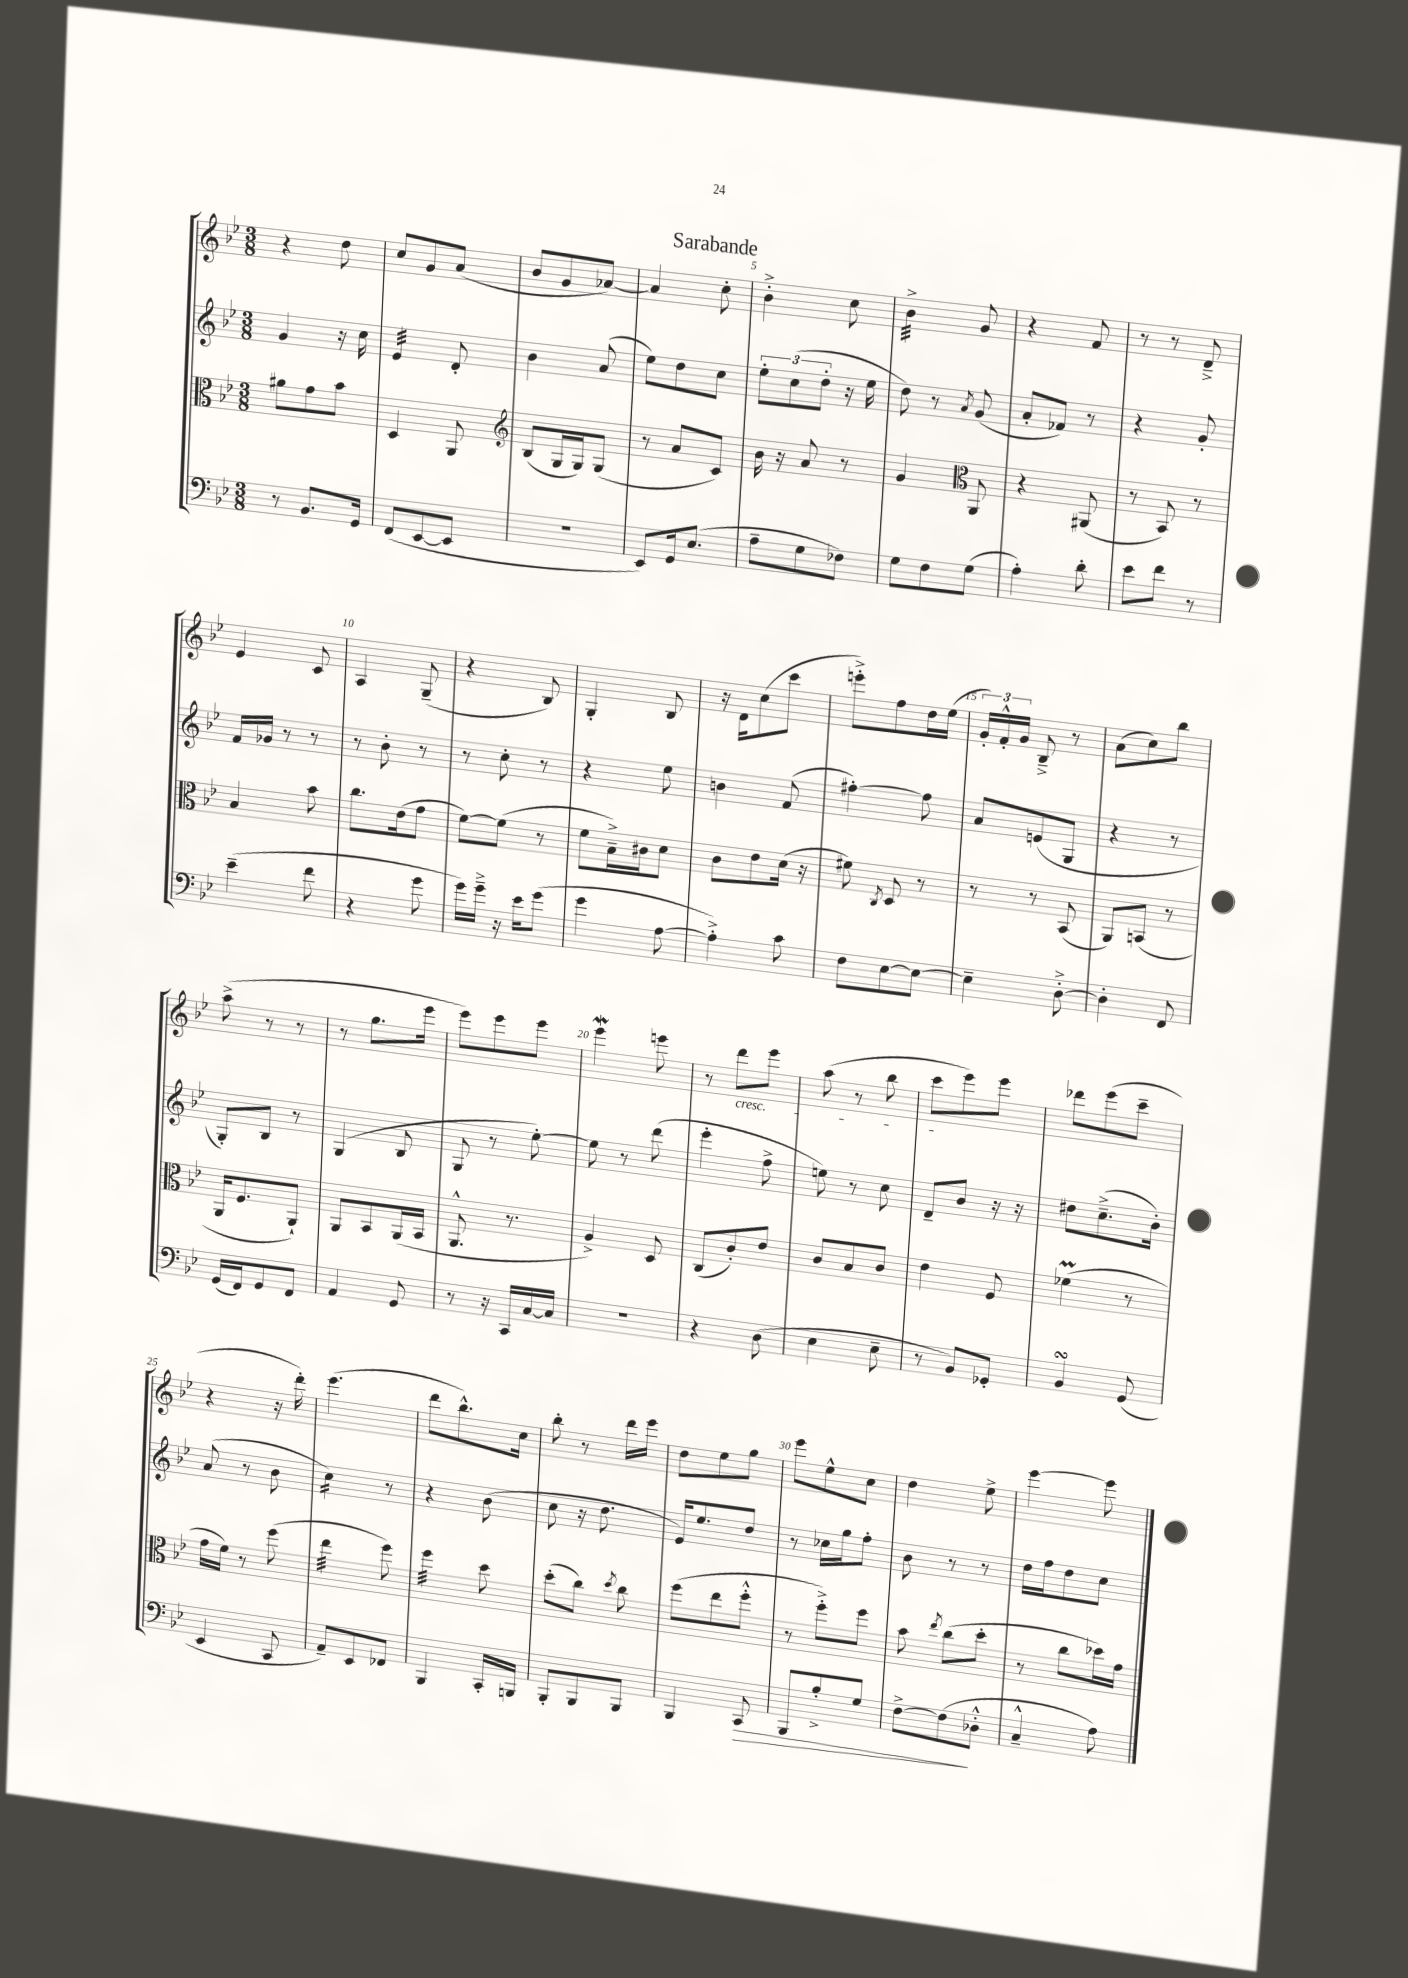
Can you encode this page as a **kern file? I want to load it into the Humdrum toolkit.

**kern	**kern	**kern	**kern
*staff4	*staff3	*staff2	*staff1
*clefF4	*clefC3	*clefG2	*clefG2
*k[b-e-]	*k[b-e-]	*k[b-e-]	*k[b-e-]
*M3/8	*M3/8	*M3/8	*M3/8
8r	8a#\L	4g/	4r
8.BB-/L	8g\	.	.
.	8b-\J	16r	8dd\
16GG/Jk	.	16cc\	.
=	=	=	=
(8FF/L	4D/	4e-/	8cc/L
[8EE-/	.	.	8g/
8EE-/]J	8AA/	8d'/	(8a/J
=	=	=	=
*	*clefG2	*	*
4.r	(8B-/L	4b-\	8b-/L
.	16G/L	.	8g/
.	16G/J)	.	.
.	(8G/J	(8a/	[8a-/J)
=	=	=	=
8EE-/L)	8r	8ee-\L)	4a-/]
16GG/k	8a/L	8dd\	.
(8.E-/J	.	.	.
.	8c/J)	8cc\J	8cc'\
=	=	=	=
8A~\L	16b-\	12ee-'\L	4b-'^\
.	16r	.	.
.	.	(12cc\	.
8G\	8a/	.	.
.	.	12dd'\J	.
8F-\J)	8r	16r	8cc\
.	.	16ee-\	.
=	=	=	=
8G\L	4g/	8dd\)	4b-^\
8F\	.	8r	.
*	*clefC3	*	*
.	.	8qa/	.
(8G\J	8AA/	(8g/	8g/
=	=	=	=
4A'\)	4r	8a'/L	4r
.	.	8f-/J)	.
8d'\	(8AA#/	8r	8f/
=	=	=	=
8e-\L	8r	4r	8r
8f\J	8BB-/)	.	8r
8r	8r	8g'/	8d~^/
=	=	=	=
(4e-~\	4B-/	16f/LL	4e-/
.	.	16g-/JJ	.
.	.	8r	.
8f\	8b-\	8r	8c/
=	=	=	=
4r	8.cc\L	8r	4A/
.	.	8b-'\	.
.	(16e-\k	.	.
8g\	8g\J	8r	(8G~/
=	=	=	=
16g\LL)	[8f\L)	8r	4r
16g~^\JJ	.	.	.
16r	(8f\]J	8cc'\	.
16e-\LK	.	.	.
(8g\J	8r	8r	8B-/)
=	=	=	=
4g\	8f\L	4r	4G'/
.	16B-~^\L)	.	.
.	16c#\J	.	.
[8A\	8d\J	8ee-\	8B-/
=	=	=	=
4A'^\])	8c\L	4b\	16r
.	.	.	16d\LK
.	8e-\	.	(8cc\
8c\	(16d\Jk	(8f/	8ccc\J
.	16r	.	.
=	=	=	=
8F\L	8f#\)	[4ff#'\)	8eee'^\L)
.	8qC/	.	.
[8E-\	8D/	.	8ff\
8E-\_J	8r	8ff#\]	16dd\L
.	.	.	(16ee-\JJ
=	=	=	=
4E-~\]	8r	8a/L	24g'/LL)
.	.	.	24f'^^/
.	.	.	24g/JJ
.	8r	(8e/	8B-~^/
[8D'^\	(8BB-/	8G/J	8r
=	=	=	=
4D'\]	8AA/L)	4r	(8a\L
.	(8BB/J	.	8cc\)
8FF/	8r	8r	8bb-\J
=	=	=	=
(16GG/LL	16AA/LK	8G'/L)	(8aa^\
16FF/J)	8.F/	.	.
8GG/	.	8B-/J	8r
8FF/J	8AA`/J)	8r	8r
=	=	=	=
4AA/	8AA/L	(4G/	8r
.	8BB-/	.	8.gg\L
8GG/	(16AA/L	8B-/	.
.	16BB-/JJ	.	16eee-\Jk
=	=	=	=
8r	8.AA^^/	8G/	8eee-\L)
16r	.	8r	8eee-\
16CC/LL	8.r	.	.
[16C/	.	[8ee-'\)	8eee-\J
16C/]JJ	.	.	.
=	=	=	=
4.r	4A^/)	8ee-\]	4eee-\
.	.	8r	.
.	8D/	(8ddd\	8eee\
=	=	=	=
4r	(8C/L	4eee-'\	8r
.	8c'/)	.	8ddd\L
(8D\	8e-/J	8ff^\	8eee-\J
=	=	=	=
4E-\	8c/L	8ee\)	(8aa\
.	8B-/	8r	8r
8E-~\	8c/J	8cc\	8bb-\
=	=	=	=
8r	4e-\	8d~/L	8ccc\L
8BB-/L)	.	8b-/J	8eee-\)
8GG-'/J	8F/	16r	8eee-\J
.	.	16r	.
=	=	=	=
4BB-/	(4f-\	8dd#\L	8ddd-\L
.	.	(8.cc~^\	(8eee-\
(8GG/	8r	.	8ccc~\J
.	.	16b-'\Jk)	.
=	=	=	=
4EE-/	16g\LL	(8a/	4r
.	16f\JJ)	.	.
.	8r	8r	.
8CC/	(8ff\	8b-\	16r
.	.	.	16ddd'\)
=	=	=	=
8AA~/L)	4ee-\	4cc\)	(4.eee-\
8EE-/	.	.	.
8FF-/J	8ff\)	8r	.
=	=	=	=
4BBB-/	4ff\	4r	8ddd\L
.	.	.	8.bb-^^\)
16CC'/LL	8dd\	(8b-\	.
16BBB/JJ	.	.	16cc\Jk
=	=	=	=
8BBB-'/L	(8dd'\L	8cc\	8bb-'\
8BBB-/	8cc\J)	16r	8r
.	.	8.dd\	.
.	8qdd/	.	.
8BBB-/J	8cc\	.	16ddd\LL
.	.	.	16eee-\JJ
=	=	=	=
4BBB-/	(8ff\L	16e-/LK)	8dd\L
.	.	8.ee-/	.
.	8ee-\	.	8ee-\
8CC/	8ff'^^\J	8dd/J	8gg\J
=	=	=	=
8BBB-/L	8r	8r	8eee-\L
8B-'^/	8ff'^\L)	16cc-\LL	8ee-^^\
.	.	16gg\J	.
8G/J	8ff\J	8ff'\J	8cc\J
=	=	=	=
[8F^\L	8b-\	8b-\	4dd\
.	8qee-/	.	.
(8F\]	(8cc\L	8r	.
8D-'^^\J	8dd'\J	8r	8ee-^\
=	=	=	=
4C~^^/	8r	16dd\LL	[4eee-\
.	.	16ff\J	.
.	8cc\L	8dd\	.
8A\)	16dd-\L)	8cc\J	8eee-\]
.	16g\JJ	.	.
==	==	==	==
*-	*-	*-	*-
